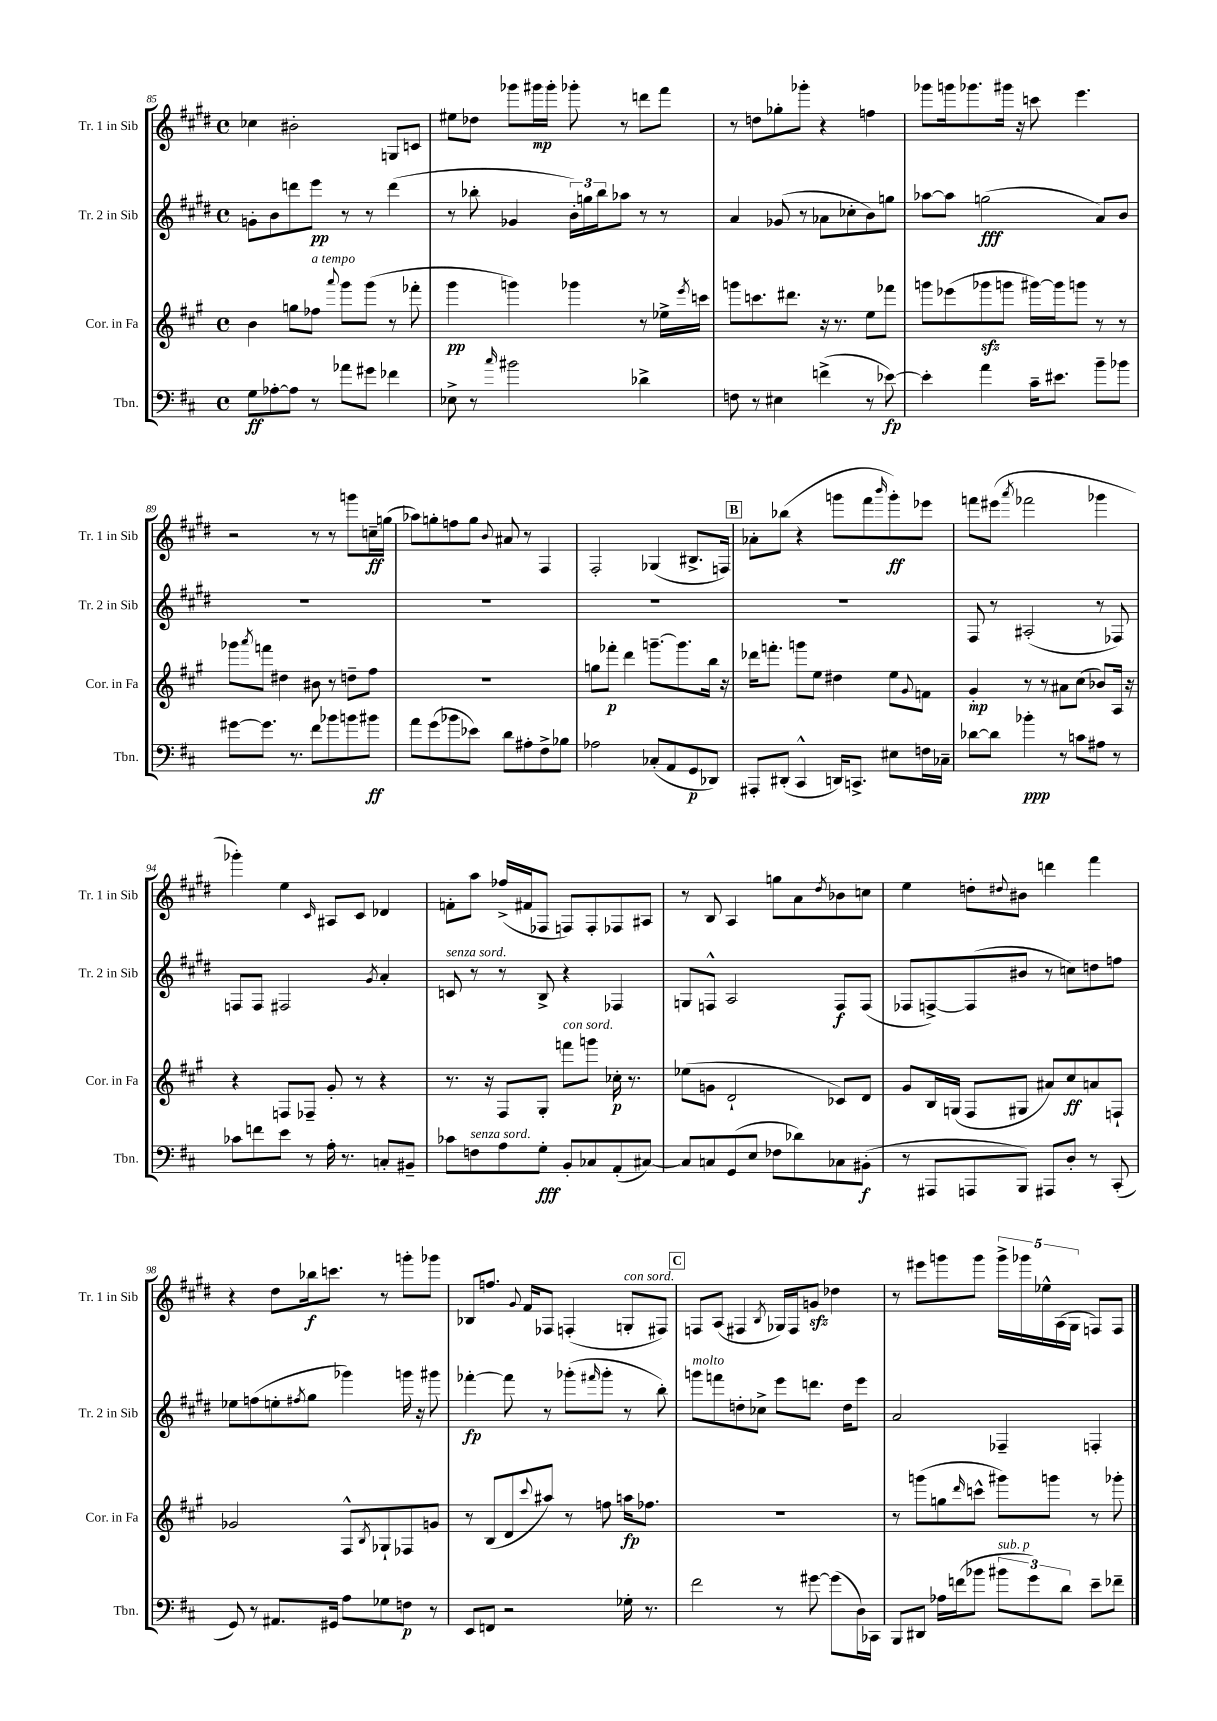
<<
\new StaffGroup <<
\new Staff = "s0" \with { instrumentName = "Tr. 1 in Sib" shortInstrumentName = "Tr. 1 in Sib" } {
    \clef treble \key e \major \defaultTimeSignature \time 4/4
    ces''4 bis'2-. g8 c'8 |
    eis''8 des''8 ges'''8 gis'''16\mp gis'''16-. ges'''8-. r8 d'''8 fis'''8 |
    r8 d''8 ges''8-. ges'''8-. r4 f''4 |
    ges'''8 g'''16 ges'''8. gis'''16 r16 c'''8 e'''4. |
    r2 r8 r8 g'''8 c''16--\ff g''16( |
    aes''8) g''8-. f''8 g''8 \appoggiatura { b'8 } ais'8 r8 fis4 |
    fis2-. ges4( bis8.-> f16) |
    \mark \markup { \box "B" } aes'8-. bes''8( r4 g'''8 fis'''8 \grace { b'''16 } g'''8-.\ff) ees'''8 |
    f'''8 eis'''8( \acciaccatura { a'''8 } fes'''2 ges'''4 |
    ges'''4-.) e''4 \grace { cis'16 } ais8 cis'8 des'4 |
    f'8-. a''8 fes''16->( fis'16 fes8 f8) f8-. fes8 ais8 |
    r8 b8 a4 g''8 a'8 \acciaccatura { dis''8 } bes'8 c''8 |
    e''4 d''8-. \appoggiatura { dis''8 } bis'8 d'''4 fis'''4 |
    r4 dis''8 bes''16\f c'''8. r8 g'''8-. ges'''8 |
    bes8 f''8. \appoggiatura { gis'8 } fis'16 fes8 f4-.( g8-.^\markup { \italic "con sord." } fis8) |
    \mark \markup { \box "C" } f8 a8( fis4 \acciaccatura { b8 } ges16) fis16 g'8\sfz des''4 |
    r8 eis'''8 g'''8 g'''8 \tuplet 5/4 { g'''16-> ges'''16 ees''16-^ a16( gis16 } f8) f8 \bar "|." |
}
\new Staff = "s1" \with { instrumentName = "Tr. 2 in Sib" shortInstrumentName = "Tr. 2 in Sib" } {
    \clef treble \key e \major \defaultTimeSignature \time 4/4
    g'8-. b'8 d'''8 e'''8\pp r8 r8 d'''4( |
    r8 bes''8-. ges'4 \tuplet 3/2 { b'16-.) g''16 bes''16 } aes''8 r8 r8 |
    a'4 ges'8( r8 aes'8 ces''8-. b'8) g''8 |
    aes''8~ aes''8 g''2\fff( a'8) b'8 |
    R1 |
    R1 |
    R1 |
    \mark \markup { \box "B" } R1 |
    fis8 r8 ais2-.( r8 fes8) |
    f8 f8 fis2 \acciaccatura { gis'8 } a'4-. |
    c'8^\markup { \italic "senza sord." } r8 r8 b8-> r4 fes4 |
    g8 f8-^ a2 f8\f f8( |
    fes8 f8~->) f8( bis'8 r8 c''8) d''8 f''8 |
    ees''8 f''8( e''8-. \acciaccatura { fis''8 } gis''8 ges'''4) g'''16 r16 gis'''8 |
    fes'''4~-.\fp fes'''8 r8 ges'''8-.( \grace { fis'''16 } ges'''8-. r8 b''8-.) |
    \mark \markup { \box "C" } g'''8^\markup { \italic "molto" } f'''8 d''8-. ces''8-> e'''8 d'''8. d''16 e'''8 |
    a'2 fes4-- f4-. \bar "|." |
}
\new Staff = "s2" \with { instrumentName = "Cor. in Fa" shortInstrumentName = "Cor. in Fa" } {
    \clef treble \key a \major \defaultTimeSignature \time 4/4
    b'4 g''8 fes''8^\markup { \italic "a tempo" } \appoggiatura { a'''8 } gis'''8 gis'''8( r8 fes'''8-. |
    gis'''4\pp g'''4) ges'''4 r8 ees''16-> \acciaccatura { e'''8 } c'''16 |
    g'''8 c'''8. dis'''8. r16 r8. e''8 fes'''8 |
    g'''8 ees'''8( ges'''8\sfz g'''8 gis'''16~) gis'''16 g'''8 r8 r8 |
    ges'''8 \acciaccatura { a'''8 } f'''8 dis''4 bis'8 r8 d''8-- fis''8 |
    R1 |
    g''8 fes'''8-.\p d'''4 g'''8.~-- g'''8. b''16 r16 |
    \mark \markup { \box "B" } des'''16 f'''8.-. g'''8 e''8 dis''4 e''8 \appoggiatura { gis'8 } f'8 |
    gis'4-.\mp r8 r8 ais'8 cis''8( bes'8) a16 r16 |
    r4 f8 fes8-- gis'8-. r8 r4 |
    r8. r16 fis8 gis8-. f'''8^\markup { \italic "con sord." } g'''8 ces''16-.\p r8. |
    ees''8( g'8 d'2-! ces'8) d'8 |
    gis'8 b16 g16( fis8 gis8 ais'8) cis''8\ff a'8 f8-! |
    ges'2 fis8-^ \acciaccatura { b8 } ges8-! fes8 g'8 |
    r8 b8( d'8 \appoggiatura { cis'''8 } ais''8) r8 f''8 a''16\fp fes''8. |
    \mark \markup { \box "C" } R1 |
    r8 g'''8( g''8 \grace { d'''16 } c'''8-^ gis'''8) g'''8 r8 ges'''8-. \bar "|." |
}
\new Staff = "s3" \with { instrumentName = "Tbn." shortInstrumentName = "Tbn." } {
    \clef bass \key d \major \defaultTimeSignature \time 4/4
    g8\ff aes8~-. aes8 r8 aes'8 gis'8 fes'4 |
    ees8-> r8 \grace { cis''16 } bis'2 des'4-> |
    f8 r8 eis4 f'4->( r8 ees'8~\fp) |
    ees'4-. a'4 cis'16-- eis'8. b'8-- bes'8 |
    gis'8~ gis'8. r8. fis'8 bes'8 b'8 bis'8\ff |
    a'8 g'8( bes'8 ees'8) d'8 ais8-. fis8-> bes8 |
    aes2 ces8-.( a,8 g,8\p des,8) |
    \mark \markup { \box "B" } ais,,8-. dis,8-.( cis,4-^ d,16) c,8.-> eis8 f16 ces16-- |
    des'8~ des'8 bes'4-.\ppp r8 c'8 ais8 r8 |
    ces'8 f'8 e'8 r8 a16-. r8. c8-. bis,8-- |
    ces'8 f8^\markup { \italic "senza sord." } a8 g8-.\fff b,8-. ces8 a,8-.( cis8~) |
    cis8 c8 g,8( e8 fes8 des'8) ces8 bis,8-.\f( |
    r8 ais,,8 a,,8 b,,8) ais,,8 d8-. r8 cis,8-.( |
    g,8) r8 ais,8. gis,16 a8 ges8 f8\p r8 |
    e,8 f,8 r2 ges16-. r8. |
    \mark \markup { \box "C" } fis'2 r8 gis'8~ gis'8( d16) ces,16 |
    b,,8 dis,8 aes16 f'16( bes'8 \tuplet 3/2 { bis'8^\markup { \italic "sub. p" } g'8) d'8 } e'8-- fes'8-- \bar "|." |
}
>>
>>
\layout { \context { \Score currentBarNumber = #85 } }
